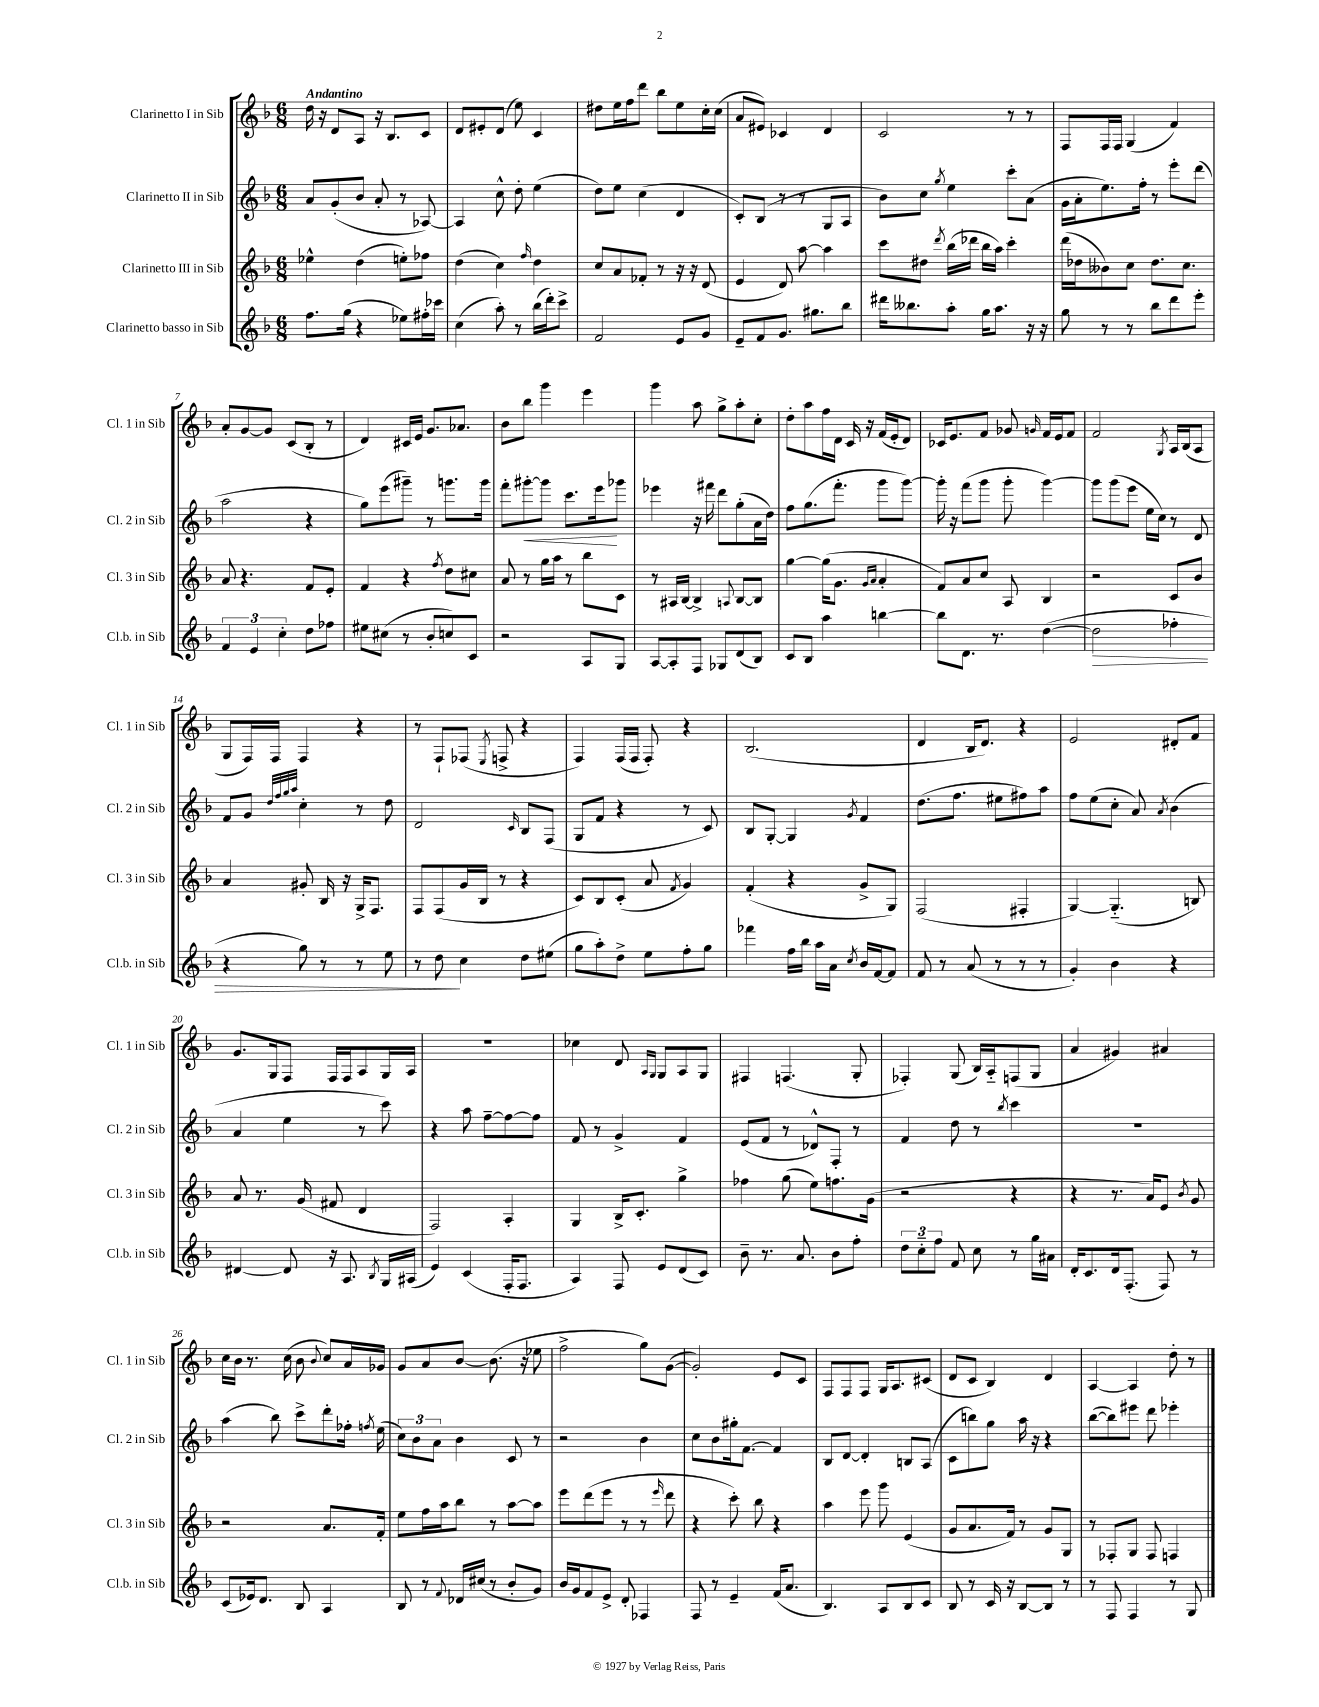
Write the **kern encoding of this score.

**kern	**kern	**kern	**kern
*staff4	*staff3	*staff2	*staff1
*clefG2	*clefG2	*clefG2	*clefG2
*k[b-]	*k[b-]	*k[b-]	*k[b-]
*M6/8	*M6/8	*M6/8	*M6/8
8.ff	4ee-^^	8a	16dd
.	.	.	16r
.	.	(8g'	8d
(16gg	.	.	.
4r	(4dd	8b-	8A
.	.	8a'	16r
.	.	.	8.B-
8ee-)	8ee')	8r	.
16ff#'	8ff-	[8A-)	8c
16ccc-	.	.	.
=	=	=	=
(4cc	(4dd	4A-]	8d
.	.	.	8e#'
8aa')	4cc)	8cc^^	(8d
8r	.	8dd'	8ee)
.	16qqff	.	.
(16bb-	4dd	(4ee	4c
16ddd')	.	.	.
8ccc^	.	.	.
=	=	=	=
2f	8cc	8dd)	8dd#
.	8a	8ee	16ee
.	.	.	16ff
.	8f-'	(4cc	8ddd
.	8r	.	8bb-
8e	16r	4d	8ee
.	16r	.	.
8g	(8d	.	16cc'
.	.	.	(16cc
=	=	=	=
8e~	4e	8c')	8a
8f	.	(8B-	8e#)
8.g	8d)	8r	4c-
.	[8aa	8r	.
8.gg#	.	.	.
.	4aa]	8G	4d
8bb-	.	8A	.
=	=	=	=
16ddd#	8ccc	8b-)	2c
8.bb--	.	.	.
.	8dd#	8cc	.
.	8qddd	8qgg	.
8aa'	(16bb-	4ee	.
.	16ddd-	.	.
16gg	16bb-	.	.
8.aa	16aa)	.	.
.	4ccc'	8ccc'	8r
16r	.	(8a	8r
16r	.	.	.
=	=	=	=
8gg	(16ddd	16g	8F
.	16dd-	16a'	.
8r	8b--)	8.ee)	16F
.	.	.	16F
8r	8cc	.	(4G
.	.	16ff'	.
8bb-	8.dd-	8r	.
8ddd	.	8eee'	4f)
.	8.cc	.	.
8eee'	.	(8ddd	.
=	=	=	=
6f	8a	2aa	8a'
.	4.r	.	[8g
6e	.	.	.
.	.	.	8g]
6cc'	.	.	.
.	.	.	(8c
8dd	8f	4r	8B-'
8ff-	8e'	.	8r
=	=	=	=
8ee#	4f	8gg)	4d)
(8cc#	.	(8eee	.
8r	4r	8ggg#~)	16c#
.	.	.	16e
8b-'	.	8r	8.g
.	8qff	.	.
8cc)	8dd	8.ggg	.
.	.	.	8.a-
8c	8cc#	.	.
.	.	16ggg	.
=	=	=	=
2r	8a	8fff'	8b-
.	8r	[8ggg#'	8bb-
.	16gg	8ggg#]	4ggg
.	16aa	.	.
.	8r	8.ccc	.
8A	8bb-	.	4eee
.	.	16eee	.
8G	8c	8ggg-	.
=	=	=	=
[8A	8r	4eee-	4ggg
8A']	16A#	.	.
.	[16B-	.	.
8F	4B-^]	16r	8aa
.	.	16fff#	.
8G-	.	8ddd	8gg^
.	8qqA	.	.
(8d	[8B-	(8gg'	8aa'
8B-)	8B-]	16a	8cc'
.	.	16dd)	.
=	=	=	=
8c	[4gg	8ff	8dd'
8B-	.	(8.gg	8aa
4aa	(16gg]	.	16ff
.	8.g	8.fff'	16d
.	.	.	16c
.	.	.	16r
.	16qqg	.	.
.	16qqa	.	.
[4bb	4a'	8ggg	(16f
.	.	.	16e'
.	.	[8ggg)	8d)
=	=	=	=
8bb]	8f)	16ggg']	16c-
.	.	16r	8.e
8.d	8a	(8fff	.
.	8cc	8ggg	8f
8.r	.	.	.
.	8A	8ggg'	8g-
.	.	.	16qqg
([4dd	4B-	[4ggg)	16f
.	.	.	16e
.	.	.	8f
=	=	=	=
2dd]	2r	8ggg]	2f
.	.	(8ggg	.
.	.	8eee	.
.	.	16ee	.
.	.	16cc)	.
.	.	.	8qG
4ff-'	8c	8r	16A
.	.	.	(16B-
.	8b-	8d	8A
=	=	=	=
4r	4a	8f	8G
.	.	8g	16F)
.	.	.	16F
.	.	32qqdd	.
.	.	32qqff	.
.	.	32qqgg	.
.	.	32qqaa	.
8gg)	8g#'	4cc'	4F
8r	16B-	.	.
.	16r	.	.
8r	16G^	8r	4r
.	8.F	.	.
8ee	.	8dd	.
=	=	=	=
8r	8F	2d	8r
8dd	(8F	.	8F`
4cc	16g	.	(8F-
.	16B-	.	.
.	.	.	8qE
.	8r	.	8F^
.	.	16qqc	.
8dd	4r	8B-	4r
(8ee#	.	(8F	.
=	=	=	=
8gg	8c)	8G	4F)
8aa')	8B-	8f	.
8dd^	(8c'	4r	(16F
.	.	.	16F
8ee	8a	.	8F')
.	8qf	.	.
8ff'	4g)	8r	4r
8gg	.	8c)	.
=	=	=	=
4fff-	(4f'	8B-	(2.B-
.	.	[8G'	.
16ff	4r	4G]	.
16bb-	.	.	.
16aa	.	.	.
16a	.	.	.
8qcc	.	8qg	.
16b-	8g^	4f	.
[16f	.	.	.
8f]	8G)	.	.
=	=	=	=
8f	(2F	(8.dd	4d
8r	.	.	.
.	.	8.ff	.
(8a	.	.	16B-
.	.	.	8.d)
8r	.	8ee#	.
8r	4F#'	8ff#)	4r
8r	.	8aa	.
=	=	=	=
4g')	[4G)	8ff	2e
.	.	(8ee	.
4b-	(4.G'~]	8cc'	.
.	.	8a)	.
.	.	8qa	.
4r	.	(4b-	8d#'
.	8B)	.	8f
=	=	=	=
[4d#	8a	4a	8.g
.	8.r	.	.
.	.	.	16G
8d#]	.	4ee	8F
.	(16g	.	.
16r	8f#	.	16F
8.A	.	.	16F
.	4d	8r	8A
8qB-	.	.	.
16G	.	8ccc)	16G
(16A#	.	.	16A
=	=	=	=
4e)	2F)	4r	2.r
(4c	.	8aa	.
.	.	[8ff~	.
16F'	4A'	8ff_	.
8.F	.	.	.
.	.	8ff]	.
=	=	=	=
4A)	4G	8f	4cc-
.	.	8r	.
8F	16B-^	4g^	8d
.	8.c'	.	.
.	.	.	16qqA
.	.	.	16qqG
8e	.	.	8G
(8d	4gg^	4f	8A
8c)	.	.	8G
=	=	=	=
8b-~	4ff-	(8e	4F#
8.r	.	8f	.
.	(8gg	8r	(4.F
8.a	.	.	.
.	8ee)	8d-^^)	.
8b-	8.ff	8F'	.
8ff'	.	8r	8G'
.	(16g	.	.
=	=	=	=
12dd	2r	4f	4F-')
12cc'~	.	.	.
12ff	.	.	.
8f	.	8dd	(8G
8cc	.	8r	16B-)
.	.	.	16A'~
.	.	8qbb-	.
8r	4r	4ccc	(8F
16gg	.	.	8G
16a#	.	.	.
=	=	=	=
16d'	4r	2.r	4a
8.c	.	.	.
16d	8.r	.	4g#)
(8.F'	.	.	.
.	16a)	.	.
8F)	8e	.	4a#
.	8qb-	.	.
8r	8g	.	.
=	=	=	=
(8c	2r	(4aa	16cc
.	.	.	16b-
16e-)	.	.	8.r
8.d	.	.	.
.	.	8bb-)	.
.	.	.	(16cc
8B-	.	8ccc^	8b-
.	.	.	8qqb-
4A	8.a	8ddd'	8cc)
.	.	16ff-'	16a
.	.	8qff	.
.	16f'	(16ee	16g-
=	=	=	=
8B-	8ee	12cc)	8g
.	.	12b-	.
8r	16ff	.	8a
.	.	12a	.
.	16aa	.	.
8qqf	.	.	.
16d-	8bb-	4b-	[8b-
(16cc#	.	.	.
8r	8r	.	(8.b-]
8b-'	[8aa	8c	.
.	.	.	16r
8g)	8aa]	8r	8ee-
=	=	=	=
16b-	8eee	2r	2ff^
16g	.	.	.
8f	(8ddd	.	.
8e^	8eee	.	.
8d'	8r	.	.
4F-	8r	4b-	8gg)
.	16qqeee	.	.
.	8ddd	.	([8g
=	=	=	=
8F	4r	8cc	2g'])
8r	.	8b-	.
4e~	8ccc')	16gg#'	.
.	.	[8.f	.
.	8bb-	.	.
(16f	4r	4f]	8e
8.a	.	.	.
.	.	.	8c
=	=	=	=
4.B-)	4aa	8B-	8F
.	.	[8d	8F
.	8eee	4d']	8F
8A	8ggg	.	16G
.	.	.	8.A
8B-	(4e	8B	.
8c	.	(8A	(8c#
=	=	=	=
8B-	8g	8c	8d
8r	8.a	8bb)	8c
16c	.	8gg	4B-)
16r	16f)	.	.
[8B-	8r	16aa	.
.	.	16r	.
8B-]	8g	4r	4d
8r	8G	.	.
=	=	=	=
8r	8r	([8bb-	[4A
8F	8F-'	8bb-])	.
4F	8G	8eee#	4A]
.	8F-	8ddd	.
8r	4F	4eee-'	8dd'
8G	.	.	8r
==	==	==	==
*-	*-	*-	*-
